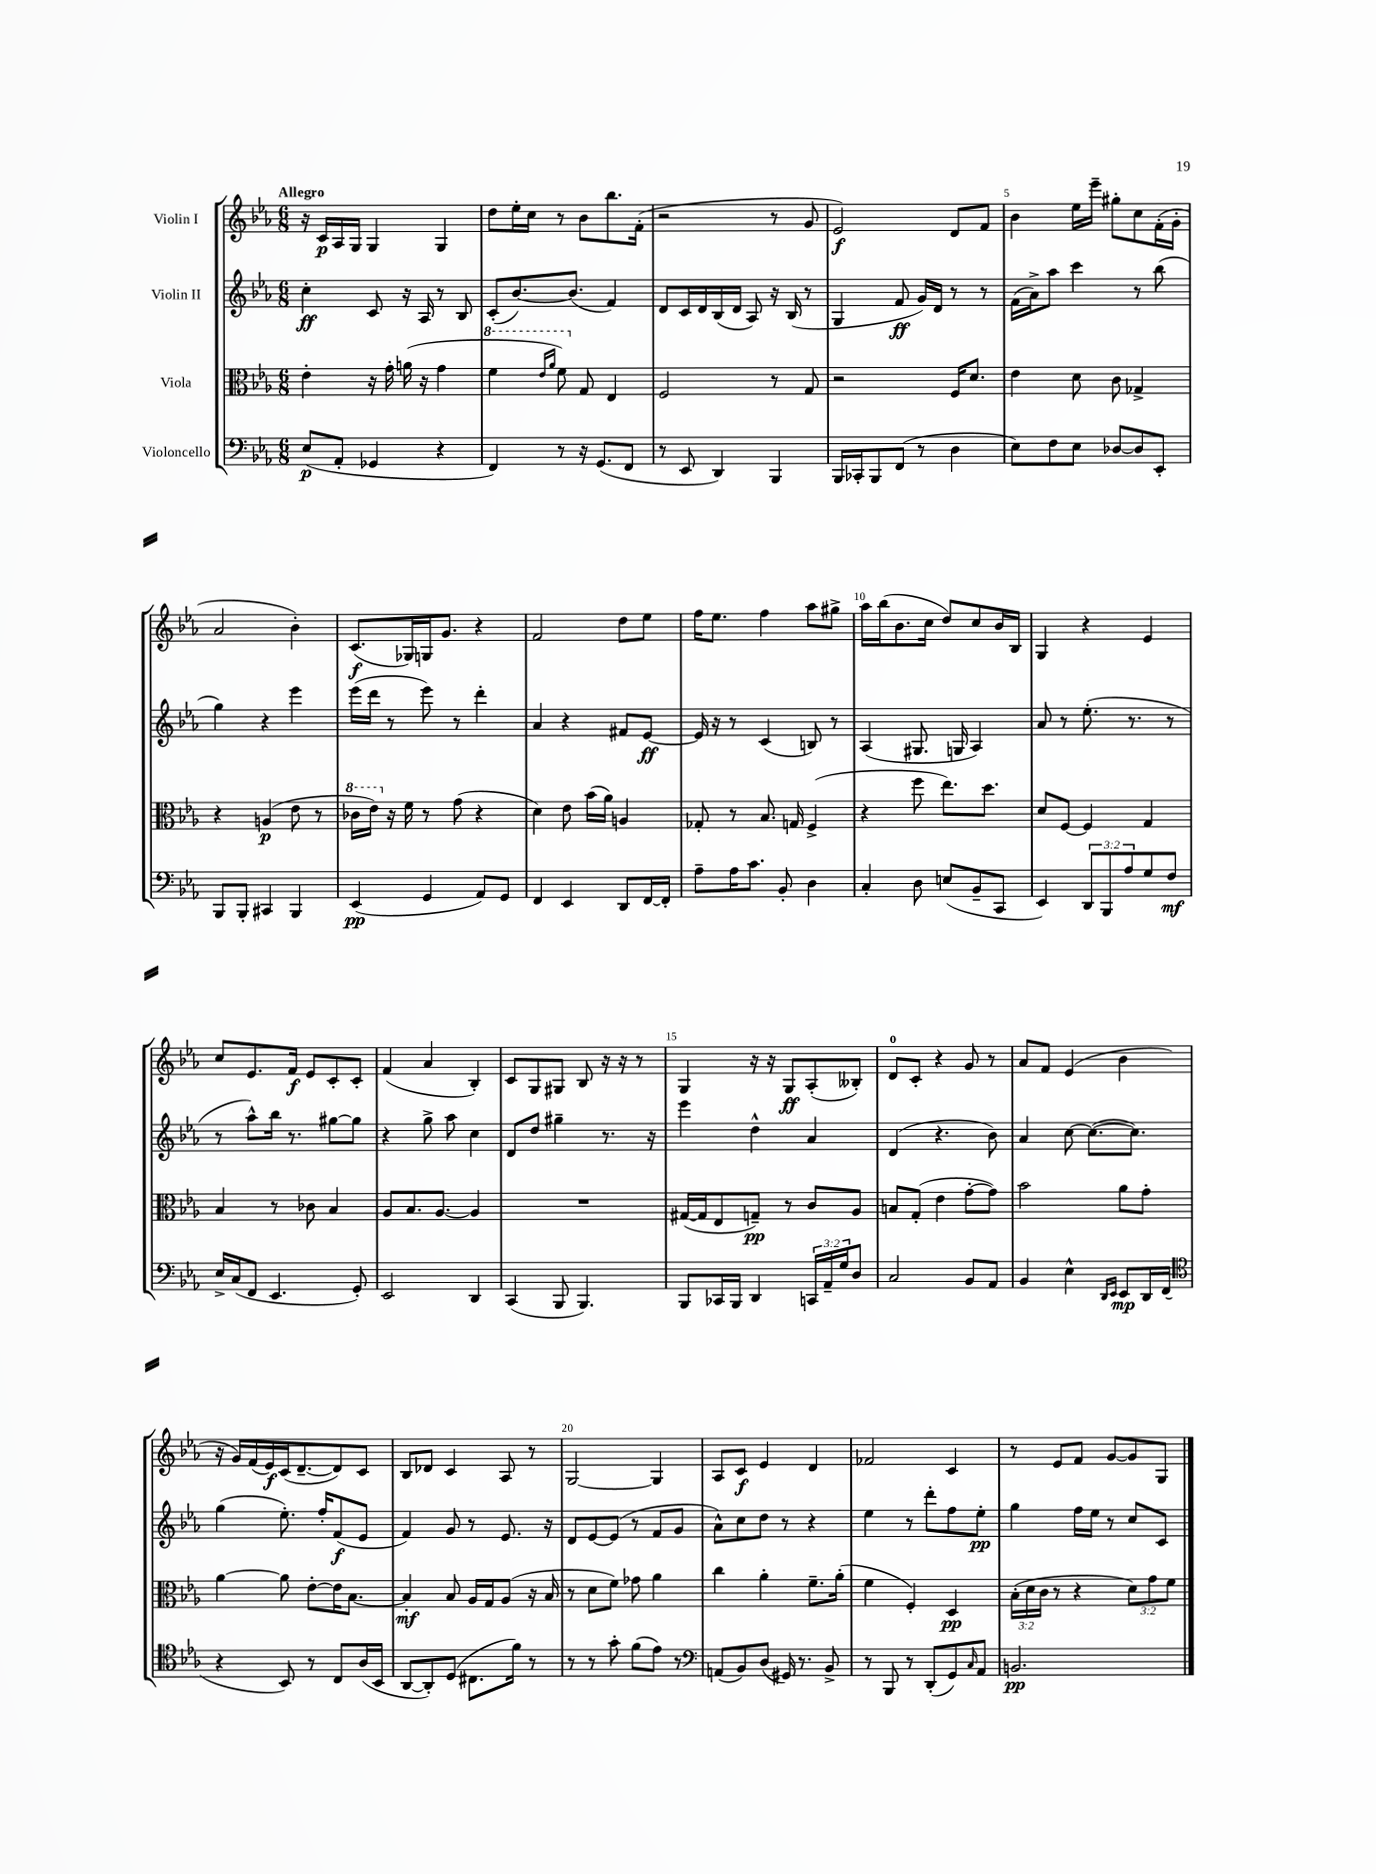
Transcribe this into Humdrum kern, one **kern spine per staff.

**kern	**kern	**kern	**kern
*staff4	*staff3	*staff2	*staff1
*clefF4	*clefC3	*clefG2	*clefG2
*k[b-e-a-]	*k[b-e-a-]	*k[b-e-a-]	*k[b-e-a-]
*M6/8	*M6/8	*M6/8	*M6/8
(8E-/L	4e-'\	4cc'\	16r
.	.	.	16c/LL
8AA-'/J	.	.	16A-/
.	.	.	16G/JJ
4GG-/	16r	8c/	4G/
.	16g'\	.	.
.	(16a\	16r	.
.	16r	16A-/	.
4r	4g\	8r	4G/
.	.	8B-/	.
=	=	=	=
4FF/)	4ff\	(8c'/L	8dd\L
.	.	[8.b-/)	16ee-'\L
.	.	.	16cc\JJ
.	16qqee-/LL	.	.
.	16qqaa-/JJ	.	.
8r	8ff\)	.	8r
.	.	(8.b-/]J	.
16r	8G/	.	8b-\L
(8.GG/L	.	.	.
.	4E-/	4f/)	8.bb-\
8FF/J	.	.	.
.	.	.	(16f'\Jk
=	=	=	=
8r	2F/	8d/L	2r
8EE-/	.	16c/L	.
.	.	16d/	.
4DD/)	.	(16B-/	.
.	.	16d/JJ	.
.	.	8A-/)	.
4BBB-/	8r	16r	8r
.	.	(16B-/	.
.	8G/	8r	8g/
=	=	=	=
16BBB-/LL	2r	4G/	2e-/)
16CC-'/J	.	.	.
8BBB-/	.	.	.
(8FF/J	.	8f/	.
8r	.	16g/LL)	.
.	.	16d/JJ	.
4D\	16F/LK	8r	8d/L
.	8.d/J	.	.
.	.	8r	8f/J
=	=	=	=
8E-\L)	4e-\	(16f\LL	4b-\
.	.	16a-^\J)	.
8F\	.	8aa-\J	.
8E-\J	8d\	4ccc\	16ee-\LL
.	.	.	16eee-~\JJ
[8D-/L	8c\	.	8gg#'\L
8D-/]	4G-^/	8r	8cc\
8EE-'/J	.	(8bb-\	(16f'\L
.	.	.	16g'\JJ
=	=	=	=
8BBB-/L	4r	4gg\)	2a-/
8BBB-'/J	.	.	.
4CC#/	(4A/	4r	.
4BBB-/	8e-\	4eee-\	4b-'\)
.	8r	.	.
=	=	=	=
(4EE-/	16cc-\LL	(16eee-\LL	(8.c/L
.	16ee-\JJ)	16ddd\JJ	.
.	16r	8r	.
.	16f\	.	16G-/L)
4GG/	8r	8eee-\)	16G/J
.	.	.	8.g/J
.	(8g\	8r	.
8AA-/L)	4r	4ddd'\	4r
8GG/J	.	.	.
=	=	=	=
4FF/	4d\)	4a-/	2f/
4EE-/	8e-\	4r	.
.	(16b-\LL	.	.
.	16a-\JJ)	.	.
8DD/L	4A/	8f#/L	8dd\L
[16FF/L	.	[8e-/J	8ee-\J
16FF'/]JJ	.	.	.
=	=	=	=
8A-~\L	8G-'/	16e-/]	16ff\LK
.	.	16r	8.ee-\J
16A-\K	8r	8r	.
8.c\J	.	.	.
.	8.B-/	(4c/	4ff\
8BB-'/	.	.	.
.	16G/	.	.
4D\	(4F^/	8B/)	8aa-\L
.	.	8r	8gg#^\J
=	=	=	=
4C'/	4r	(4A-/	16aa-\LL
.	.	.	(16bb-\J
.	.	.	8.b-\
8D\	8ff\	8.G#/	.
.	.	.	16cc\Jk
(8E/L	8.ee-\L)	.	8dd/L)
.	.	16G/	.
8BB-~/	.	4A-/)	8cc/
.	8.dd\J	.	.
8CC/J	.	.	16b-/L
.	.	.	16B-/JJ
=	=	=	=
4EE-/)	8d/L	8a-/	4G/
.	[8F/J	8r	.
12DD/L	4F/]	(8.ee-'\	4r
12BBB-/	.	.	.
12A-/	.	.	.
.	.	8.r	.
8G/	4G/	.	4e-/
8F/J	.	8r	.
=	=	=	=
16E-^/LL	4B-/	8r	8cc/L
(16C/J	.	.	.
8FF/J	.	8aa-^^\L)	8.e-/
4.EE-/	8r	16bb-\Jk	.
.	.	8.r	16f/Jk
.	8c-\	.	8e-/L
.	4B-/	[8gg#\L	8c'/
8GG'/)	.	8gg#\]J	8c'/J
=	=	=	=
2EE-/	8A-/L	4r	(4f/
.	8.B-/	.	.
.	.	8gg^\	4a-/
.	[8.A-/J	.	.
.	.	8aa-\	.
4DD/	4A-/]	4cc\	4B-'/)
=	=	=	=
(4CC/	2.r	8d/L	8c/L
.	.	8dd/J	8G/
8BBB-/	.	4gg#~\	8G#/J
4.BBB-/)	.	.	8B-/
.	.	8.r	16r
.	.	.	16r
.	.	.	8r
.	.	16r	.
=	=	=	=
8BBB-/L	([16G#/LL	4eee-\	4G/
.	16G#/]J	.	.
16CC-/L	8E-/	.	.
16BBB-/JJ	.	.	.
4DD/	8G~/J)	4dd^^\	16r
.	.	.	16r
.	8r	.	8G/L
24CC/LL	8c/L	4a-/	(8A-'/
24AA-~/	.	.	.
24G/J	.	.	.
8D/J	8A-/J	.	8B--'/J)
=	=	=	=
2C/	8B/L	(4d/	8d/L
.	(8G'/J	.	8c'/J
.	4e-\	4.r	4r
8BB-/L	[8g'\L	.	8g/
8AA-/J	8g\]J)	8b-\)	8r
=	=	=	=
4BB-/	2b-\	4a-/	8a-/L
.	.	.	8f/J
4E-^^\	.	[8cc\	(4e-/
.	.	(8.cc\_L	.
16qqDD/LL	.	.	.
16qqEE-/JJ	.	.	.
8EE-/L	8a-\L	.	4b-\
.	.	8.cc\]J)	.
16DD/L	8g'\J	.	.
(16FF/JJ	.	.	.
=	=	=	=
*clefC4	*	*	*
4r	[4a-\	(4gg\	16r
.	.	.	16g/LL)
.	.	.	(16f/
.	.	.	16e-/)
8BB-/)	8a-\]	8.ee-'\)	(16c/J
.	.	.	[8.d~/
8r	[8e-'\L	.	.
.	.	16ff'/LK	.
8C/L	16e-\]K	(8f/	8d/])
.	[8.B-\J	.	.
(16A-/L	.	8e-/J	8c/J
16BB-/JJ	.	.	.
=	=	=	=
[8AA-/L	4B-'/]	4f/)	8B-/L
8AA-'/])	.	.	8d-/J
(8D/J	8B-/	8g/	4c/
8.C#\L	16A-/LL	8r	.
.	16G/J	.	.
.	(8A-/J	8.e-/	8A-/
16f\Jk)	.	.	.
8r	16r	.	8r
.	16B-/	16r	.
=	=	=	=
8r	8r	8d/L	[2G/
8r	8d\L	[8e-/	.
8g'\	8f\J)	(8e-/]J	.
(8f\L	8g-\	8r	.
8e-\J)	4a-\	8f/L	4G/]
8r	.	8g/J	.
=	=	=	=
*clefF4	*	*	*
(8AA/L	4cc\	8a-^^\L)	8A-/L
8BB-/)	.	8cc\	8c/J
(8D/J	4a-'\	8dd\J	4e-/
16GG#/)	.	8r	.
8.r	.	.	.
.	8.f~\L	4r	4d/
8BB-^/	.	.	.
.	(16a-'\Jk	.	.
=	=	=	=
8r	4f\	4ee-\	2f-/
8BBB-/	.	.	.
8r	4F'/)	8r	.
(8DD'/L	.	8ddd'\L	.
8GG/)	4D/	8ff\	4c/
16qqC/	.	.	.
8AA-/J	.	8ee-'\J	.
=	=	=	=
2.BB/	(24B-'\LL	4gg\	8r
.	24d\	.	.
.	24c\JJ	.	.
.	8r	.	8e-/L
.	4r	16ff\LL	8f/J
.	.	16ee-\JJ	.
.	.	8r	[8g/L
.	12d\L)	8cc/L	8g/]
.	12g\	.	.
.	.	8c/J	8G/J
.	12f\J	.	.
==	==	==	==
*-	*-	*-	*-
